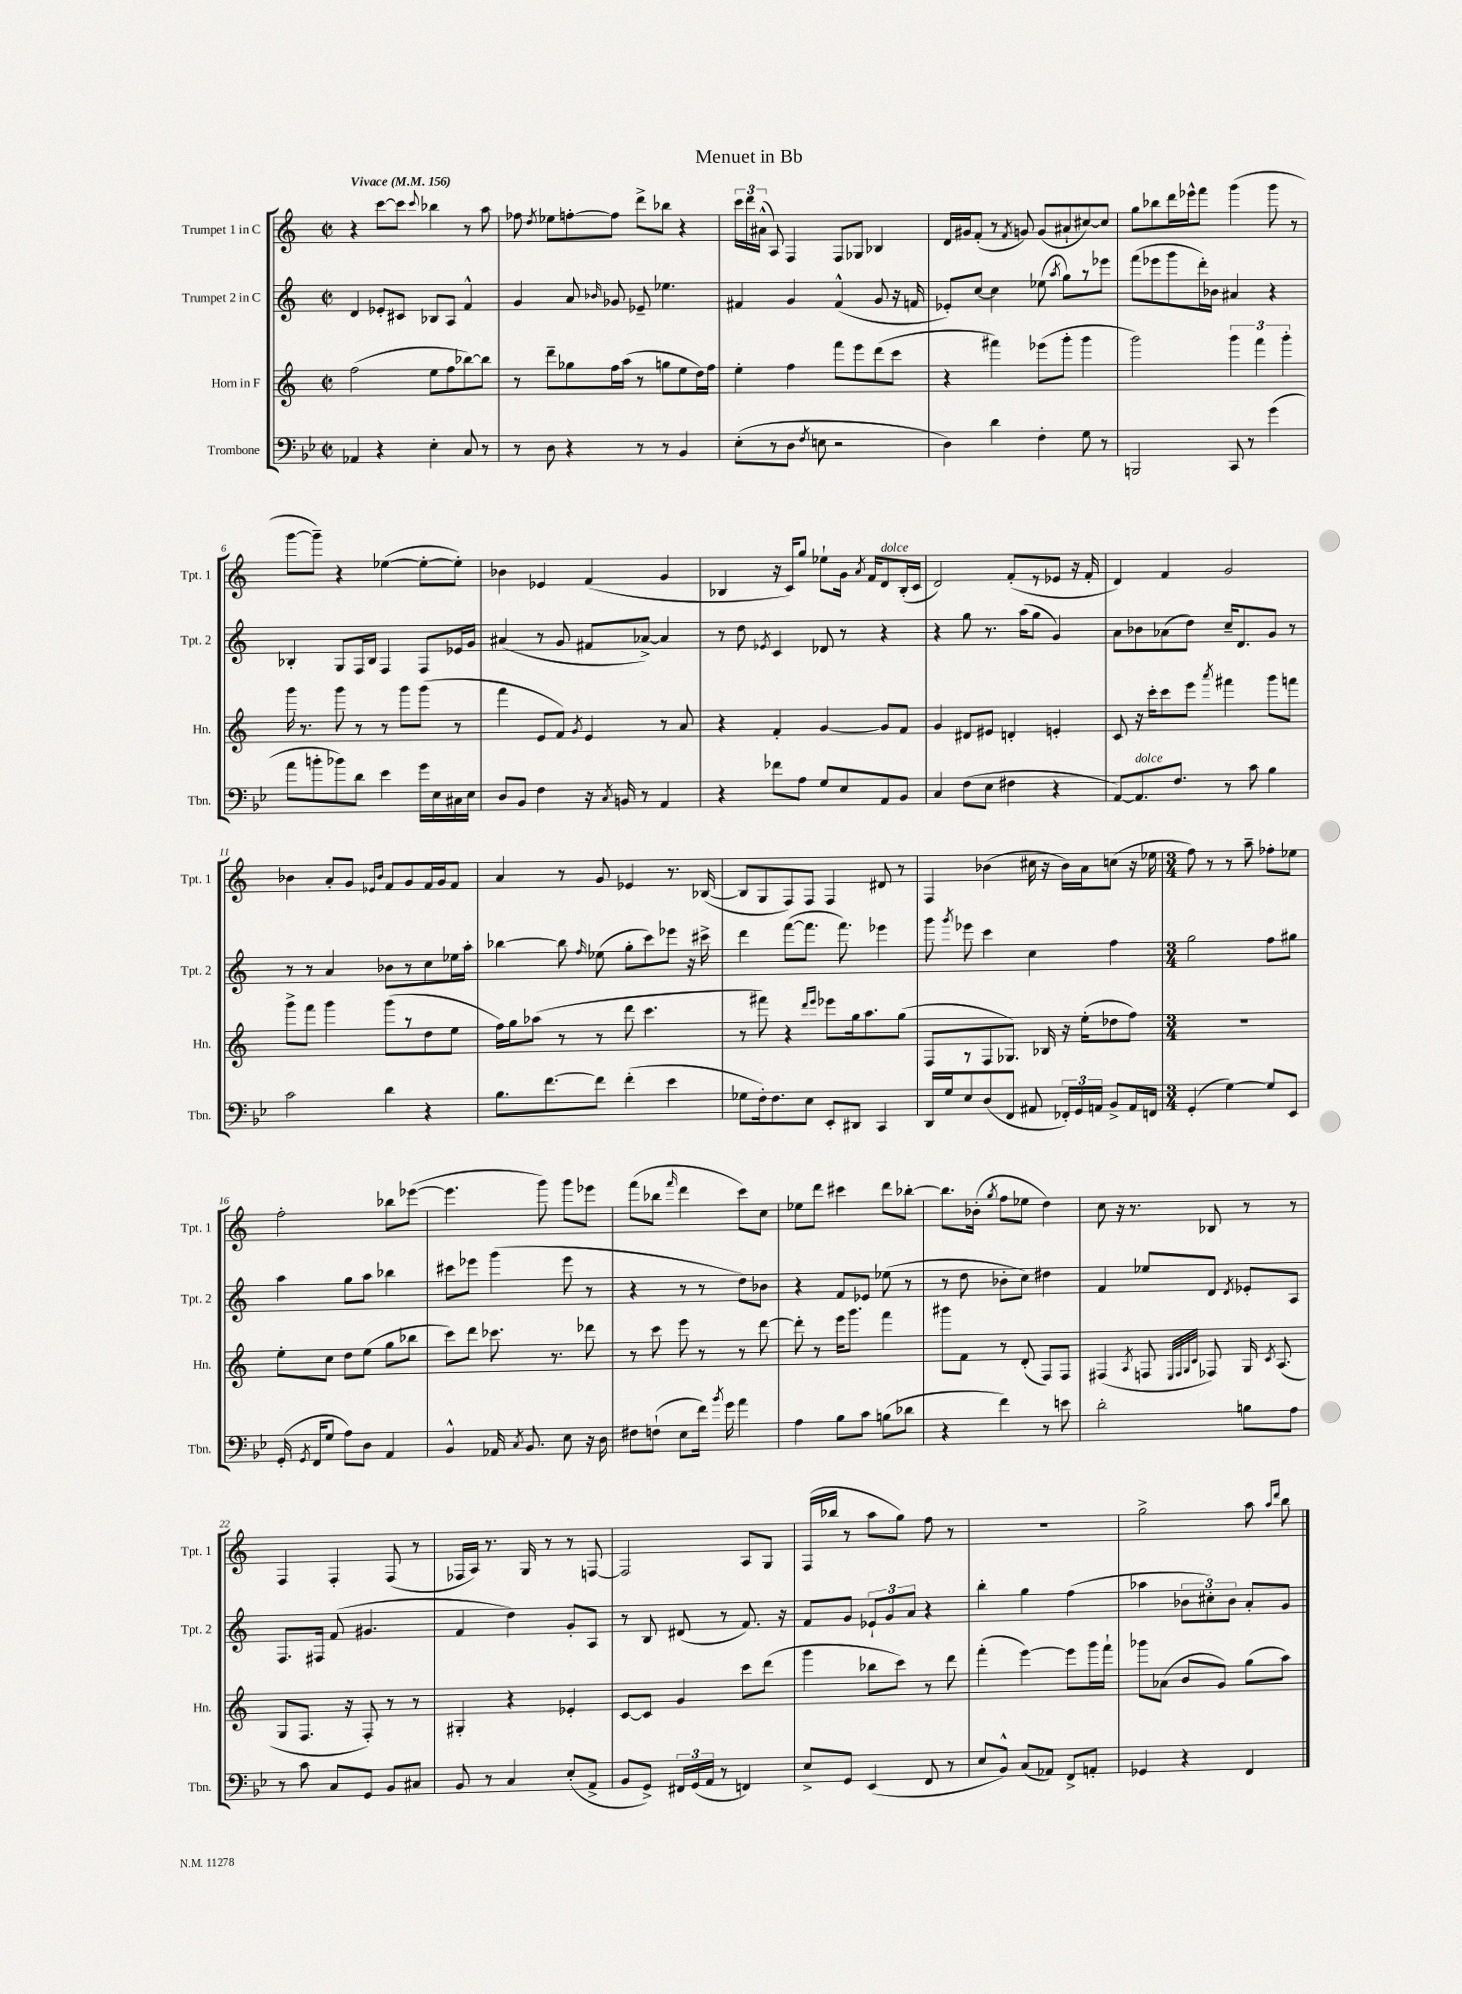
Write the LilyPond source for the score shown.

\header { title = "Menuet in Bb" }
<<
\new StaffGroup <<
\new Staff = "s0" \with { instrumentName = "Trumpet 1 in C" shortInstrumentName = "Tpt. 1" } {
    \clef treble \key c \major \defaultTimeSignature \time 2/2 \tempo "Vivace" 4 = 156
    \autoBeamOff r4 c'''8[~ c'''8] \appoggiatura { c'''8 } bes''4 r8 a''8 |
    fes''8 \acciaccatura { d''8 } ees''8[ f''8~-. f''8] d'''8[-> bes''8] r4 |
    \tuplet 3/2 { c'''16[ d'''16 ais'16]-^( } a8) f4 f8[ ges8] bes4 |
    d'16[ gis'16 f'8]-.( r8 \acciaccatura { f'8 } g'8) g'8[( ais'8-! cis''8~) cis''8] |
    g''8[ bes''8 d'''16 ees'''16-^ f'''8] g'''4( g'''8 r8 |
    g'''8[~ g'''8]--) r4 ees''4~( ees''8[~-. ees''8]-.) |
    bes'4 ees'4 f'4( g'4 |
    bes4 r16 c'16[) g''8] ees''8[-! g'16] \acciaccatura { a'8 } f'16[ d'8^\markup { \italic "dolce" } bes16-.( c'16] |
    d'2) f'8[-.( r8 ees'8] r16 f'16-. |
    d'4) f'4 g'2 |
    bes'4 a'8[-. g'8] \grace { ees'16[ bes'16] } f'8[ g'8 f'16 g'16 f'8] |
    a'4 r8 g'8 ees'4 r8. bes16~( |
    bes8[ g8 f8) f8] f4 dis'8 r8 |
    f4 bes'4( cis''16 r16 bes'16[) a'16 c''8]( r16 ees''16 |
    \numericTimeSignature \time 3/4 f''8) r8 r8 a''8-- fes''8[-. ees''8] |
    f''2-. bes''8[ ees'''8]~( |
    ees'''4. g'''8) g'''8[ ees'''8] |
    f'''8[( bes''8] \grace { f'''16 } d'''4 c'''8[) c''8] |
    ees''8[ d'''8] cis'''4 d'''8[ bes''8]~-. |
    bes''8.[ bes'16]-.( \acciaccatura { g''8 } f''8[ ees''8] d''4) |
    c''8 r16 r8. bes8 r8 r8 |
    f4 f4-. f8( r8 |
    fes16[ a16]) r8. g16 r8 r8 f8~ |
    f2 a8[ g8] |
    f16[( bes''16] r8 a''8[ g''8]) f''8 r8 |
    R2. |
    g''2-> a''8 \grace { a''16[ d'''16] } b''8 \bar "|." |
}
\new Staff = "s1" \with { instrumentName = "Trumpet 2 in C" shortInstrumentName = "Tpt. 2" } {
    \clef treble \key c \major \defaultTimeSignature \time 2/2
    \autoBeamOff d'4 ees'8[-. cis'8] bes8[ a8] f'4-^ |
    g'4 a'8 \grace { bes'16 } ges'8 ees'8-- ees''4. |
    fis'4 g'4 fis'4-^( g'8 r16 f'16 |
    ees'8[-.) c''8]~ c''4 ees''8( \acciaccatura { a''8 } g''8[) r8 ees'''8] |
    f'''8[( ees'''8 g'''8 d'''16-.) bes'16] ais'4 r4 |
    bes4-. g8[ f16 bes16] f4 f8[ ees'16 g'16] |
    ais'4( r8 g'8 fis'8[ aes'8]~->) aes'4 |
    r8 d''8 \acciaccatura { ees'8 } c'4 des'8 r8 r4 |
    r4 g''8 r8. a''16[( g''8] g'4) |
    a'8[ bes'8 aes'8( d''8]) c''16[-- d'8. g'8] r8 |
    r8 r8 a'4 bes'8[ r8 c''8 ees''16 a''16]-. |
    bes''4~ bes''8 \grace { f''16 } ees''8( g''8[-. c'''8) ees'''8] r16 cis'''16-> |
    d'''4 f'''8[~( f'''8.] f'''8.) ees'''4 |
    g'''8 \acciaccatura { g'''8 } ees'''8 c'''4 c''4 f''4 |
    \numericTimeSignature \time 3/4 g''2 f''8[ gis''8] |
    a''4 g''8[ a''8] bes''4 |
    cis'''8[ ees'''8] g'''4( ees'''8 r8 |
    r4 r8 r8 d''8[) bes'8] |
    r4 f'8[ ees'8] ees''8( r8 |
    r8 d''8 bes'8[-. c''8]) dis''4 |
    f'4 ees''8[ d'8] \acciaccatura { d'8 } ees'8[-. a8] |
    f8.[ fis16] f'8( gis'4. |
    f'4 d''4) g'8[-. a8] |
    r8 b8 dis'8( r8 f'8.) r16 |
    f'8[ g'8] \tuplet 3/2 { ees'8[-! g'8 a'8] } r4 |
    b''4-. g''4 f''4( |
    aes''4 \tuplet 3/2 { bes'8[ cis''8-.) bes'8] } a'8[-. g'8] \bar "|." |
}
\new Staff = "s2" \with { instrumentName = "Horn in F" shortInstrumentName = "Hn." } {
    \clef treble \key c \major \defaultTimeSignature \time 2/2
    \autoBeamOff f''2( e''8[ f''8 bes''8~) bes''8] |
    r8 d'''8[-- ges''8 f''16 a''16]( r8 g''8[ e''8 d''16) f''16] |
    e''4-. f''4 f'''8[ e'''8 d'''8( c'''8] |
    r4 fis'''4) ees'''8[( g'''8]-. g'''4 |
    g'''2) \tuplet 3/2 { g'''4 f'''4 g'''4-. } |
    g'''16 r8. g'''8 r8 r8 g'''8[ g'''8]( r8 |
    f'''4 e'8[ f'8]) \acciaccatura { g'8 } e'4 r8 a'8 |
    r4 f'4-. g'4~ g'8[ f'8] |
    g'4 dis'8[ eis'8] d'4-. e'4-. |
    c'8 r16 c'''16[-. c'''8 e'''8] \acciaccatura { a'''8 } fis'''4 g'''8[ f'''8] |
    g'''8[-> f'''8] g'''4 g'''8[( r8 d''8 e''8] |
    f''16[) g''16 aes''8]( r8 r8 d'''8 c'''4. |
    r8 fis'''8) r4 \grace { d'''16[ e'''16] } ees'''8[ g''16 a''8. g''8]( |
    f8[ r8 f8 ges8.]) bes16 r16 e''16[-.( des''8 f''8]) |
    \numericTimeSignature \time 3/4 R2. |
    e''8[-. c''8] d''8[ e''8]( g''8[ bes''8] |
    c'''8[) d'''8] ces'''8. r8. des'''8 |
    r8 c'''8 e'''8 r8 r8 d'''8~ |
    d'''8-. r8 e'''16[ g'''8.] f'''4 |
    gis'''8[ f'8] r8 d'8-.( f8[) f8] |
    fis4( \acciaccatura { a8 } f8 \grace { e32[ f32 g32 c'32] } fes8) g16 \acciaccatura { c'8 } a8.( |
    g8[ f8.] r16 f8-.) r8 r8 |
    gis4-. r4 ees'4-. |
    c'8[~ c'8] g'4 c'''8[ d'''8]( |
    g'''4 bes''8[ c'''8]) r8 d'''8 |
    f'''4-.( e'''4~) e'''8[ g'''16 f'''16]-! |
    ges'''8[ aes'8]( b'8[ g'8]) g''8[( a''8]) \bar "|." |
}
\new Staff = "s3" \with { instrumentName = "Trombone" shortInstrumentName = "Tbn." } {
    \clef bass \key bes \major \defaultTimeSignature \time 2/2
    \autoBeamOff aes,4 r4 ees4-. c8 r8 |
    r8 d8 r4 r8 r8 bes,4 |
    ees8[-.( r8 d8] \acciaccatura { f8 } e8 r2 |
    d4) d'4 f4-. g8 r8 |
    b,,2 c,8 r8 g'4( |
    a'8[ b'8-. bes'8) d'8] ees'4 g'16[ ees16 cis16 ees16] |
    d8[ bes,8] f4 r16 \acciaccatura { c8 } b,16 r8 a,4 |
    r4 fes'8[ a8] g8[ ees8 a,8 bes,8] |
    c4 f8[( ees8] fis4 r4 |
    a,8[~) a,8.^\markup { \italic "dolce" } f8.] r8 c'8 bes4 |
    c'2 d'4 r4 |
    bes8.[ f'8.~ f'8] f'4-.( ees'4 |
    ges8[ f16-.) f8. ees8] ees,8[-. dis,8] c,4 |
    d,16[ g16 ees8 d8( f,8] ais,8 \tuplet 3/2 { fes,16[-.) g,16 a,16] } bes,8[-> a,16 f,16] |
    \numericTimeSignature \time 3/4 g,4-.( g4~) g8[ ees,8] |
    g,16-.( \acciaccatura { g,8 } f,16[ g8] a8[) d8] a,4 |
    bes,4-^ aes,16 \acciaccatura { c8 } bes,8. ees8 r16 d16 |
    fis8[ f8]-!( ees8[ f'16]) \acciaccatura { bes'8 } g'16 a'4 |
    a4 bes8[ c'8] b8[( des'8] |
    r4 f'4) r8 e'8 |
    d'2-. b8[ a8] |
    r8 c'8 c8[ g,8] bes,8[ cis8] |
    bes,8 r8 c4 ees8[-.( a,8]-> |
    bes,8[ g,8]->) \tuplet 3/2 { fis,16[ g,16( a,16] } r8 f,4) |
    ees8[-> g,8] ees,4( f,8 r8 |
    ees8[ bes,8]-^) c8[( aes,8]) f,8[-> a,8]-. |
    ges,4 r4 f,4 \bar "|." |
}
>>
>>
